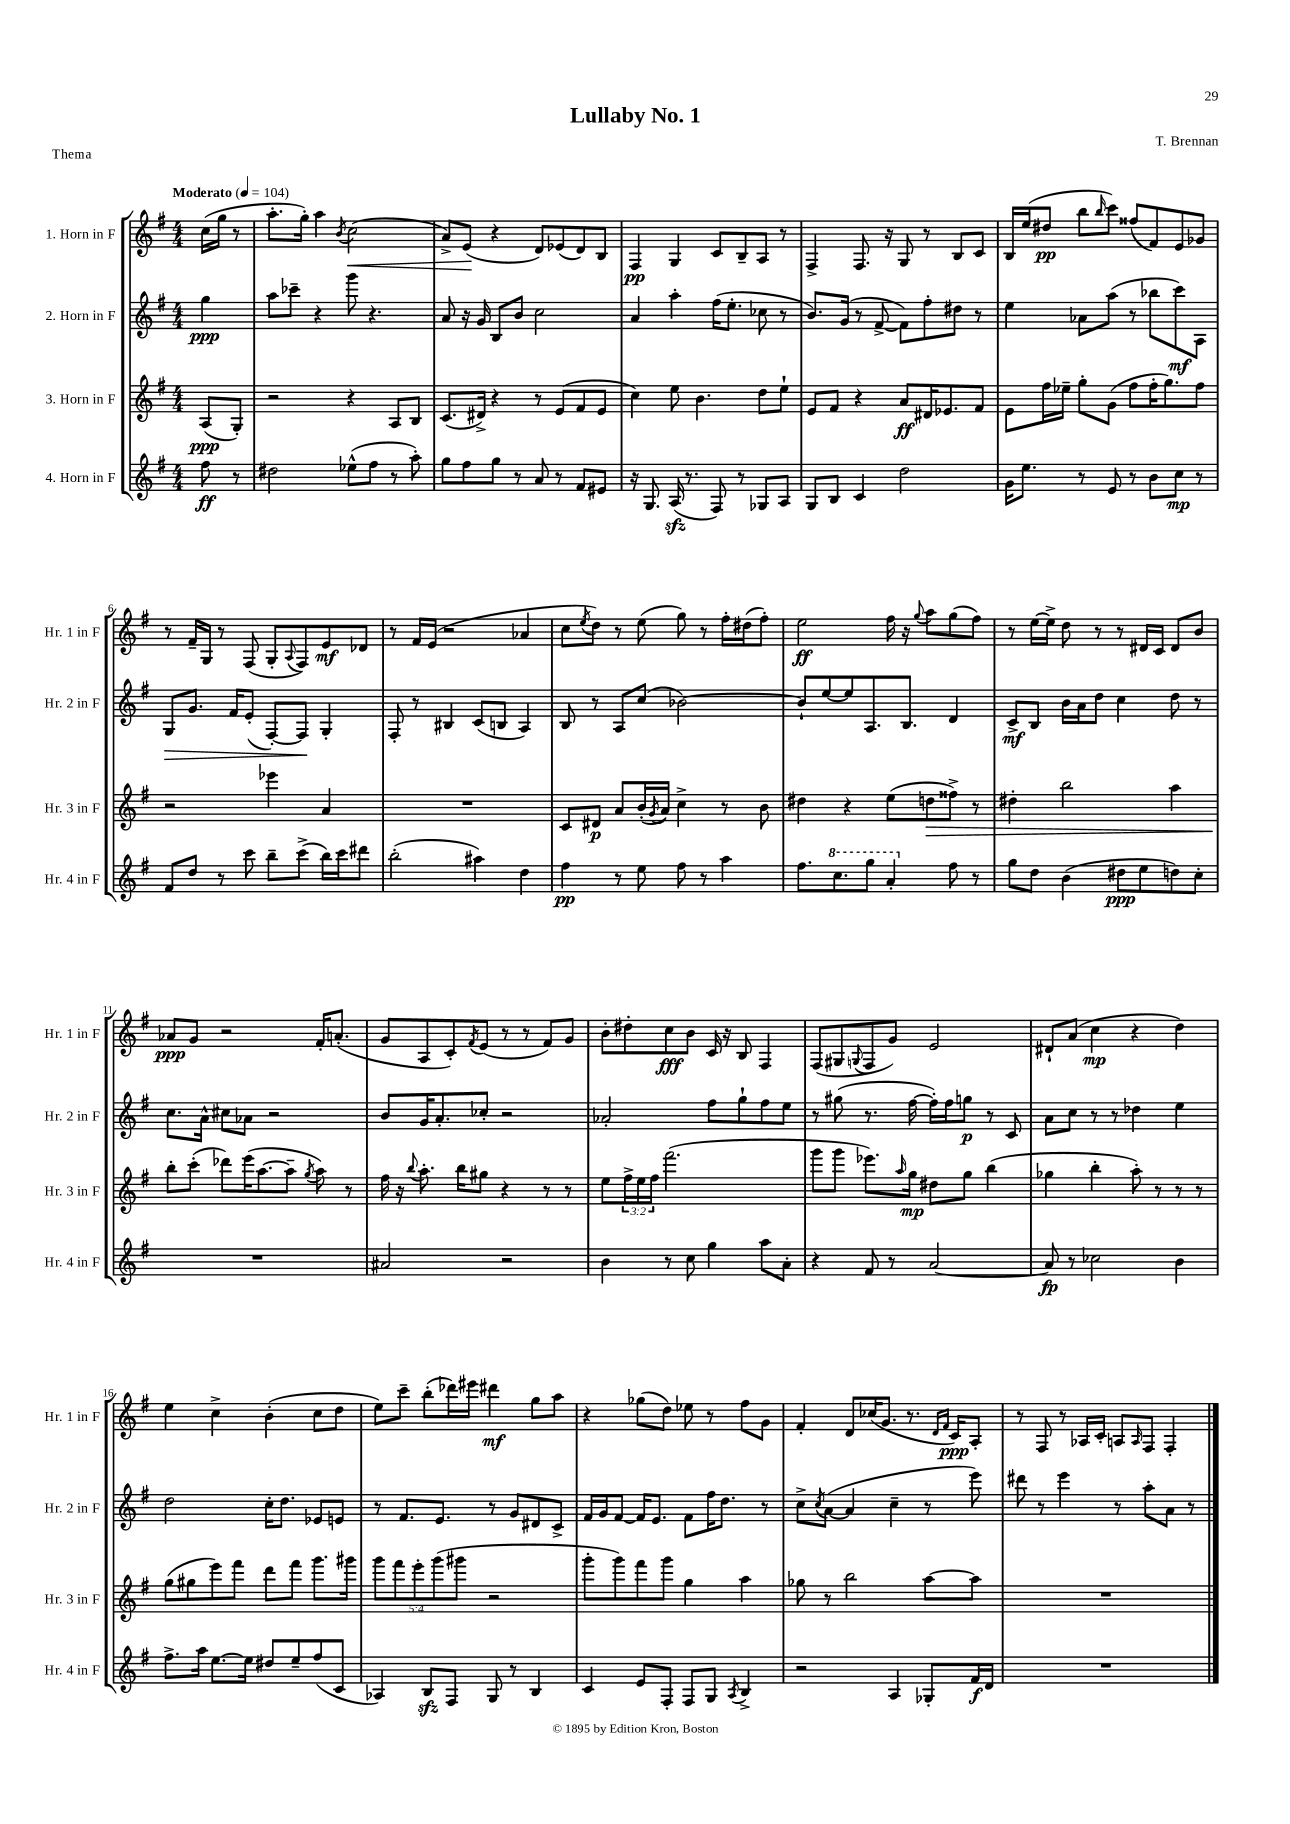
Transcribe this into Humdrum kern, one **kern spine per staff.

**kern	**kern	**kern	**kern
*staff4	*staff3	*staff2	*staff1
*clefG2	*clefG2	*clefG2	*clefG2
*k[f#]	*k[f#]	*k[f#]	*k[f#]
*M4/4	*M4/4	*M4/4	*M4/4
*MM104	*MM104	*MM104	*MM104
8ff#	(8A	4gg	(16cc
.	.	.	16gg
8r	8G')	.	8r
=	=	=	=
2dd#	2r	8aa	8.aa'
.	.	8ccc-~	.
.	.	.	16gg')
.	.	4r	4aa
.	.	.	8qb
(8ee-^^	4r	8ggg	(2cc
8ff#	.	4.r	.
8r	8A	.	.
8aa')	8B	.	.
=	=	=	=
8gg	(8.c	8a	8a^)
8ff#	.	16r	(8e
.	16d#^)	16g	.
8gg	4r	8B	4r
8r	.	8b	.
8a	8r	2cc	8d)
8r	(8e	.	(8e-
8f#	8f#	.	8d)
8e#	8e	.	8B
=	=	=	=
16r	4cc)	4a	4F#
8.G	.	.	.
(16A	8ee	4aa'	4G
8.r	.	.	.
.	4.b	.	.
8F#)	.	(16ff#	8c
.	.	8.ee'	.
8r	.	.	8B~
8G-	8dd	8cc-	8A
8A	8ee`	8r	8r
=	=	=	=
8G	8e	8.b)	4F#^
8B	8f#	.	.
.	.	(16g	.
4c	4r	8r	8.F#
.	.	[8f#^	.
.	.	.	16r
2dd	8a	8f#])	8G
.	16d#	8ff#'	8r
.	8.e-	.	.
.	.	8dd#	8B
.	8f#	8r	8c
=	=	=	=
16g	8e	4ee	16B
8.ee	.	.	(16ee
.	16ff#	.	8dd#
.	16ee-~	.	.
8r	8gg'	8a-	8bb
.	.	.	16qqbb
8e	(8g	(8aa	8ccc)
8r	8ff#	8r	(8ff##
8b	16ff#'	8bb-	8f#)
.	8.gg)	.	.
8cc	.	8ccc)	8e
8r	8ff#	8A	8g-
=	=	=	=
8f#	2r	8G	8r
8dd	.	8.g	16f#~
.	.	.	16G
8r	.	.	8r
.	.	16f#	.
8ccc	.	(8e'	(8F#
8bb~	4eee-	[8F#')	8G'
.	.	.	8qqA
(8ccc^	.	8F#]	8F#)
16bb)	4a	4G'	8e
16ccc	.	.	.
8ddd#	.	.	8d-
=	=	=	=
(2bb'	1r	8F#'	8r
.	.	8r	16f#
.	.	.	(16e
.	.	4B#	2r
4aa#)	.	(8c	.
.	.	8B	.
4dd	.	4A)	4a-
=	=	=	=
4ff#	8c	8B	8cc
.	.	.	8qee
.	8d#	8r	8dd)
8r	8a	8A	8r
8ee	(16b'	(8cc	(8ee
.	8qg	.	.
.	16a)	.	.
8ff#	4cc^	[2b-)	8gg)
8r	.	.	8r
4aa	8r	.	16ff#'
.	.	.	(16dd#
.	8b	.	8ff#')
=	=	=	=
8.ff#	4dd#	8b-`]	2ee
.	.	[8ee	.
8.ccc	.	.	.
.	4r	8ee]	.
8ggg	.	8.A	.
4aa'	(8ee	.	16ff#
.	.	8.B	16r
.	.	.	8qqgg
.	8dd	.	8aa
8ff#	8ff##^)	4d	(8gg
8r	8r	.	8ff#)
=	=	=	=
8gg	4dd#'	8c^	8r
8dd	.	8B	[16ee
.	.	.	16ee^]
(4b	2bb	16b	8dd
.	.	16a	.
.	.	8dd	8r
8dd#	.	4cc	8r
8ee	.	.	16d#
.	.	.	16c
8dd)	4aa	8dd	8d#
8cc'	.	8r	8b
=	=	=	=
1r	8bb'	8.cc	8a-
.	(8ccc'	.	8g
.	.	16a^^	.
.	8ddd-)	8cc#	2r
.	(16eee	8a-	.
.	[8.aa	.	.
.	.	2r	.
.	8aa~]	.	.
.	8qgg	.	.
.	8aa)	.	16f#'
.	.	.	(8.a'
.	8r	.	.
=	=	=	=
2a#	16ff#	8b	8g
.	16r	.	.
.	8qqbb	.	.
.	8.aa'	16g	8A
.	.	8.a'	.
.	.	.	8c')
.	16bb	.	.
.	.	.	8qf#
.	8gg#	8cc-'	(8e
2r	4r	2r	8r
.	.	.	8r
.	8r	.	8f#)
.	8r	.	8g
=	=	=	=
4b	8ee	2a-'	8b'
.	24ff#^	.	8dd#'
.	24ee	.	.
.	24ff#	.	.
8r	(2.fff#	.	8cc
8cc	.	.	8b
4gg	.	8ff#	16c
.	.	.	16r
.	.	8gg`	8B
8aa	.	8ff#	4F#
8a'	.	8ee	.
=	=	=	=
4r	8ggg	8r	(8F#
.	8ggg	(8gg#	8G#
.	.	.	8qqG
8f#	8.eee-)	8.r	8F#
8r	.	.	8g)
.	16qqaa	.	.
.	16gg	[16ff#	.
[2a	8dd#	16ff#'])	2e
.	.	16ff#	.
.	8gg	8gg	.
.	(4bb	8r	.
.	.	8c	.
=	=	=	=
8a]	4gg-	8a	8d#`
8r	.	8cc	(8a
2cc-	4bb'	8r	4cc
.	.	8r	.
.	8aa')	4dd-	4r
.	8r	.	.
4b	8r	4ee	4dd)
.	8r	.	.
=	=	=	=
8.ff#^	(8gg	2dd	4ee
.	8gg#	.	.
16aa	.	.	.
[8.ee	8eee)	.	4cc^
.	8fff#	.	.
16ee]	.	.	.
8dd#	8ddd	16cc'	(4b'
.	.	8.dd	.
8ee~	8fff#	.	.
(8ff#	8.ggg	8e-	8cc
8c	.	8e	8dd
.	16ggg#	.	.
=	=	=	=
4A-)	10ggg	8r	8ee)
.	10fff#	.	.
.	.	8.f#	8ccc~
.	10eee'	.	.
8B	.	.	(8bb'
.	(10ggg	.	.
.	.	8.e	.
8F#	.	.	16ddd-)
.	10ggg#	.	.
.	.	.	16eee#
8G	2r	8r	4ddd#
8r	.	8g	.
4B	.	8d#	8gg
.	.	8c^	8aa
=	=	=	=
4c	8ggg'	16f#	4r
.	.	16g	.
.	8ggg)	[8f#	.
8e	8fff#	16f#]	(8gg-
.	.	8.e	.
8F#'	8ggg	.	8dd)
8F#	4gg	8f#	8ee-
8G	.	16ff#	8r
.	.	8.dd	.
8qA	.	.	.
4B^	4aa	.	8ff#
.	.	8r	8g
=	=	=	=
2r	8gg-	8cc^	4f#'
.	.	8qcc	.
.	8r	([8a	.
.	2bb	4a]	8d
.	.	.	(16cc-
.	.	.	8.g
4A	.	4cc~	.
.	.	.	8.r
8G-'	[8aa	8r	.
.	.	.	16qqd
.	.	.	16qqf#
.	.	.	16c)
16f#	8aa]	8eee)	8A'
16d	.	.	.
=	=	=	=
1r	1r	8ddd#	8r
.	.	8r	8F#
.	.	4eee	8r
.	.	.	16A-
.	.	.	16c'
.	.	8r	8A
.	.	.	16qqA
.	.	8aa'	8F#
.	.	8a	4F#'
.	.	8r	.
==	==	==	==
*-	*-	*-	*-
